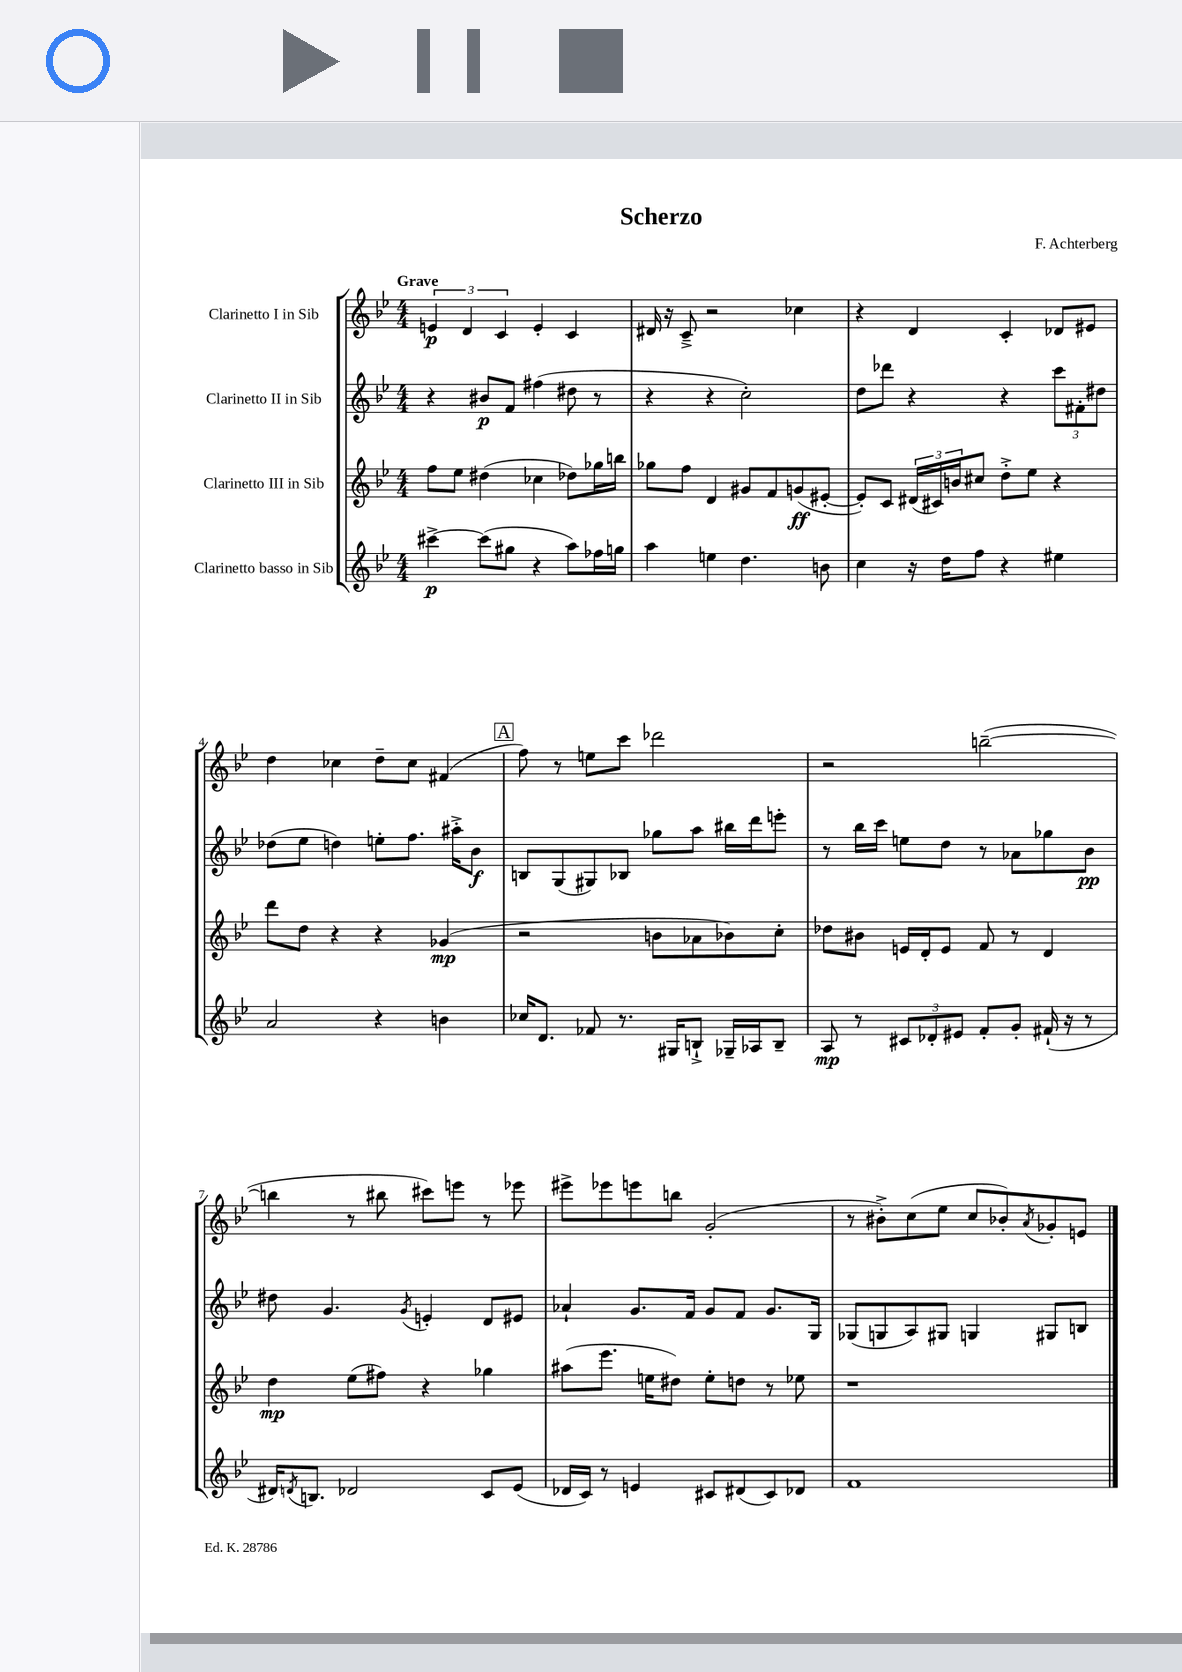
\header { title = "Scherzo" composer = "F. Achterberg" }
<<
\new StaffGroup <<
\new Staff = "s0" \with { instrumentName = "Clarinetto I in Sib" } {
    \clef treble \key bes \major \numericTimeSignature \time 4/4 \tempo "Grave"
    \tuplet 3/2 { e'4\p d'4 c'4 } e'4-. c'4 |
    dis'16 r16 c'8---> r2 ces''4 |
    r4 d'4 c'4-. des'8 eis'8 |
    d''4 ces''4 d''8-- ces''8 fis'4( |
    \mark \markup { \box "A" } f''8) r8 e''8 c'''8 des'''2 |
    r2 b''2~--( |
    b''4 r8 bis''8 cis'''8) e'''8 r8 ees'''8 |
    eis'''8-> ees'''8 e'''8 b''8 g'2-.( |
    r8 bis'8-.->) c''8( ees''8 c''8 bes'8-.) \acciaccatura { a'8 } ges'8-. e'8 \bar "|." |
}
\new Staff = "s1" \with { instrumentName = "Clarinetto II in Sib" } {
    \clef treble \key bes \major \numericTimeSignature \time 4/4
    r4 bis'8\p f'8 fis''4( dis''8 r8 |
    r4 r4 c''2-.) |
    d''8 des'''8 r4 r4 \tuplet 3/2 { c'''8 fis'8-. dis''8 } |
    des''8( ees''8 d''4) e''8-. f''8. ais''16-.-> bes'8\f |
    \mark \markup { \box "A" } b8 g8( gis8) bes8 ges''8 a''8 bis''16 d'''16 e'''8-. |
    r8 bes''16 c'''16 e''8 d''8 r8 aes'8 ges''8 bes'8\pp |
    dis''8 g'4. \acciaccatura { g'8 } e'4-. d'8 eis'8 |
    aes'4-! g'8. f'16 g'8 f'8 g'8. g16 |
    ges8( g8 a8) gis8 g4 gis8 b8 \bar "|." |
}
\new Staff = "s2" \with { instrumentName = "Clarinetto III in Sib" } {
    \clef treble \key bes \major \numericTimeSignature \time 4/4
    f''8 ees''8 dis''4( ces''4 des''8) ges''16 b''16 |
    ges''8 f''8 d'4 gis'8 f'8 g'8\ff( eis'8~-. |
    eis'8-.) c'8 \tuplet 3/2 { dis'16( cis'16) b'16 } cis''8 d''8-.-> ees''8 r4 |
    d'''8 d''8 r4 r4 ges'4\mp( |
    \mark \markup { \box "A" } r2 b'8 aes'8 bes'8) c''8-. |
    des''8 bis'8 e'16 d'16-. e'8 f'8 r8 d'4 |
    d''4\mp ees''8( fis''8) r4 ges''4 |
    ais''8( ees'''8. e''16 dis''8) e''8-. d''8 r8 ees''8 |
    r1 \bar "|." |
}
\new Staff = "s3" \with { instrumentName = "Clarinetto basso in Sib" } {
    \clef treble \key bes \major \numericTimeSignature \time 4/4
    cis'''4~->\p cis'''8( gis''8 r4 a''8) fes''16 g''16 |
    a''4 e''4 d''4. b'8 |
    c''4 r16 d''16 f''8 r4 eis''4 |
    a'2 r4 b'4 |
    \mark \markup { \box "A" } ces''16 d'8. fes'8 r8. gis16 b8-!-> ges16-- aes16 b8-- |
    a8\mp r8 \tuplet 3/2 { cis'8 des'8-. eis'8 } f'8-. g'8-. fis'16-!( r16 r8 |
    dis'16) \acciaccatura { d'8 } b8. des'2 c'8 ees'8( |
    des'16 c'16) r8 e'4 cis'8 dis'8( cis'8) des'8 |
    f'1 \bar "|." |
}
>>
>>
